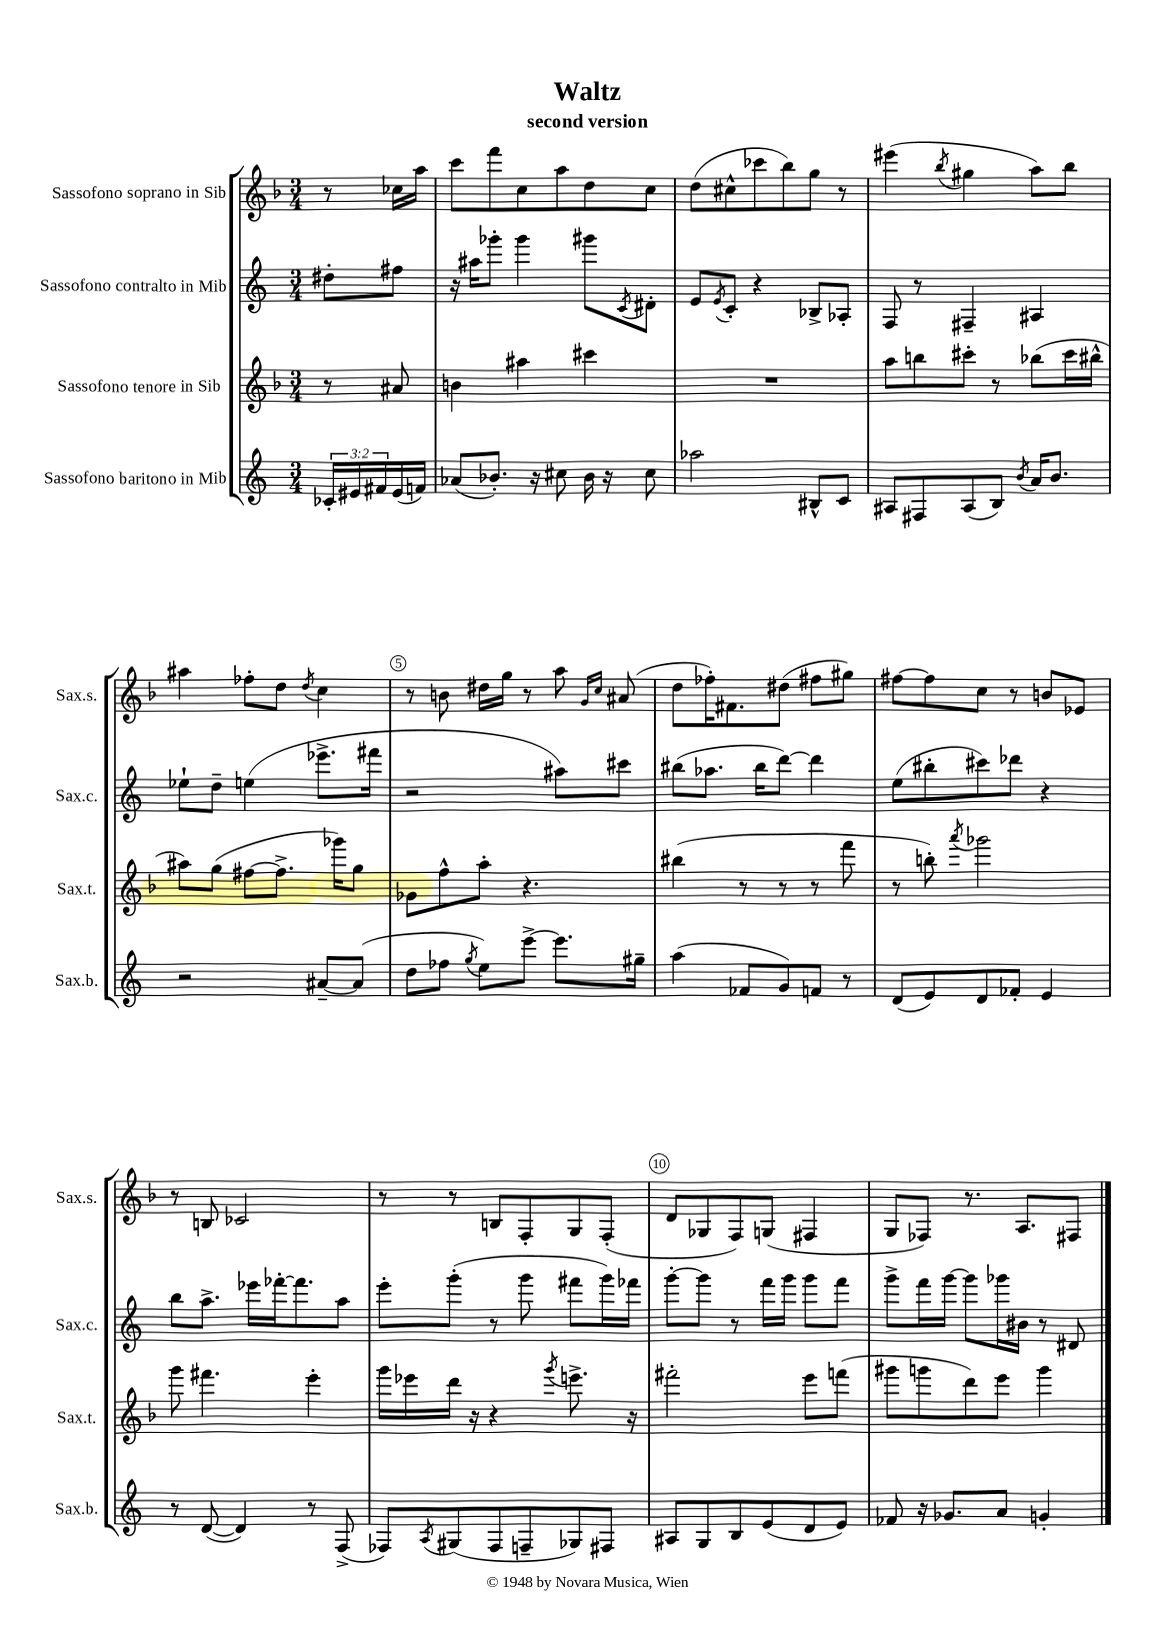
\header { title = "Waltz" subtitle = "second version" }
<<
\new StaffGroup <<
\new Staff = "s0" \with { instrumentName = "Sassofono soprano in Sib" shortInstrumentName = "Sax.s." } {
    \clef treble \key f \major \numericTimeSignature \time 3/4 \partial 4
    r8 ces''16 a''16 |
    c'''8 f'''8 c''8 a''8 d''8 c''8 |
    d''8( cis''8-^ ces'''8 bes''8) g''8 r8 |
    eis'''4( \acciaccatura { bes''8 } gis''4 a''8) bes''8 |
    ais''4 fes''8-. d''8 \acciaccatura { d''8 } c''4 |
    r8 b'8 dis''16 g''16 r8 a''8 \grace { g'16 c''16 } ais'8( |
    d''8 fes''16-.) fis'8. dis''8( fis''8 gis''8) |
    fis''8~ fis''8 c''8 r8 b'8 ees'8 |
    r8 b8 ces'2 |
    r8 r8 b8 f8-. g8 f8-.( |
    d'8 ges8 f8) g8( fis4 |
    g8 fes8) r8. a8. fis8 \bar "|." |
}
\new Staff = "s1" \with { instrumentName = "Sassofono contralto in Mib" shortInstrumentName = "Sax.c." } {
    \clef treble \key c \major \numericTimeSignature \time 3/4 \partial 4
    dis''8-. fis''8 |
    r16 ais''16 ges'''8-. ges'''4 gis'''8 \acciaccatura { c'8 } dis'8-. |
    e'8 \acciaccatura { e'8 } c'8-. r4 bes8-> aes8-. |
    f8 r8 fis4-- ais4 |
    ees''8-! d''8-- e''4( ees'''8.-> fis'''16 |
    r2 ais''8) cis'''8 |
    bis''8( aes''8. bis''16 d'''8~) d'''4 |
    e''8( bis''8-. cis'''8) des'''8 r4 |
    b''8 a''8.-> ees'''16 fes'''16~-. fes'''8. a''8 |
    e'''8-. g'''8-.( r8 g'''8 fis'''8 g'''16) fes'''16 |
    g'''8~-. g'''8 r8 f'''16 g'''16 g'''8 f'''8 |
    g'''8-> f'''16 g'''16~ g'''8 ges'''16 bis'16 r8 dis'8 \bar "|." |
}
\new Staff = "s2" \with { instrumentName = "Sassofono tenore in Sib" shortInstrumentName = "Sax.t." } {
    \clef treble \key f \major \numericTimeSignature \time 3/4 \partial 4
    r8 ais'8 |
    b'4 ais''4 cis'''4 |
    R2. |
    a''8 b''8 cis'''8-. r8 bes''8( cis'''16 bis''16-^ |
    ais''8) g''8( fis''8~ fis''8.-> ges'''16) g''8 |
    ges'8 f''8-^ a''8-. r4. |
    bis''4( r8 r8 r8 f'''8 |
    r8 b''8-.) \acciaccatura { a'''8 } ges'''2 |
    g'''8 fis'''4. e'''4-. |
    g'''16 ees'''16 d'''16 r16 r4 \acciaccatura { g'''8 } e'''8.-> r16 |
    fis'''2-. e'''8 f'''8( |
    gis'''8 g'''8 d'''8) e'''8 g'''4 \bar "|." |
}
\new Staff = "s3" \with { instrumentName = "Sassofono baritono in Mib" shortInstrumentName = "Sax.b." } {
    \clef treble \key c \major \numericTimeSignature \time 3/4 \override Staff.TupletNumber.text = #tuplet-number::calc-fraction-text \partial 4
    \tuplet 3/2 { ces'16-. eis'16 fis'16 } eis'16( f'16) |
    aes'8( bes'8.-.) r16 cis''8 bes'16 r16 cis''8 |
    aes''2 bis8-^ c'8 |
    ais8 fis8 ais8( b8) \acciaccatura { b'8 } a'16 b'8. |
    r2 ais'8~-- ais'8( |
    d''8 fes''8 \acciaccatura { g''8 } e''8) e'''8~-> e'''8. gis''16-- |
    a''4( fes'8 g'8) f'8 r8 |
    d'8( e'8) d'8 fes'8-. e'4 |
    r8 d'8~( d'4) r8 f8->( |
    fes8) \acciaccatura { a8 } gis8( fes8 f8-- ges8) fis8 |
    ais8 g8 b8 e'8( d'8 e'8) |
    fes'8 r16 ges'8. a'8 g'4-. \bar "|." |
}
>>
>>
\layout { \context { \Score \override BarNumber.break-visibility = ##(#f #t #t) barNumberVisibility = #(every-nth-bar-number-visible 5) \override BarNumber.stencil = #(make-stencil-circler 0.1 0.3 ly:text-interface::print) } }
